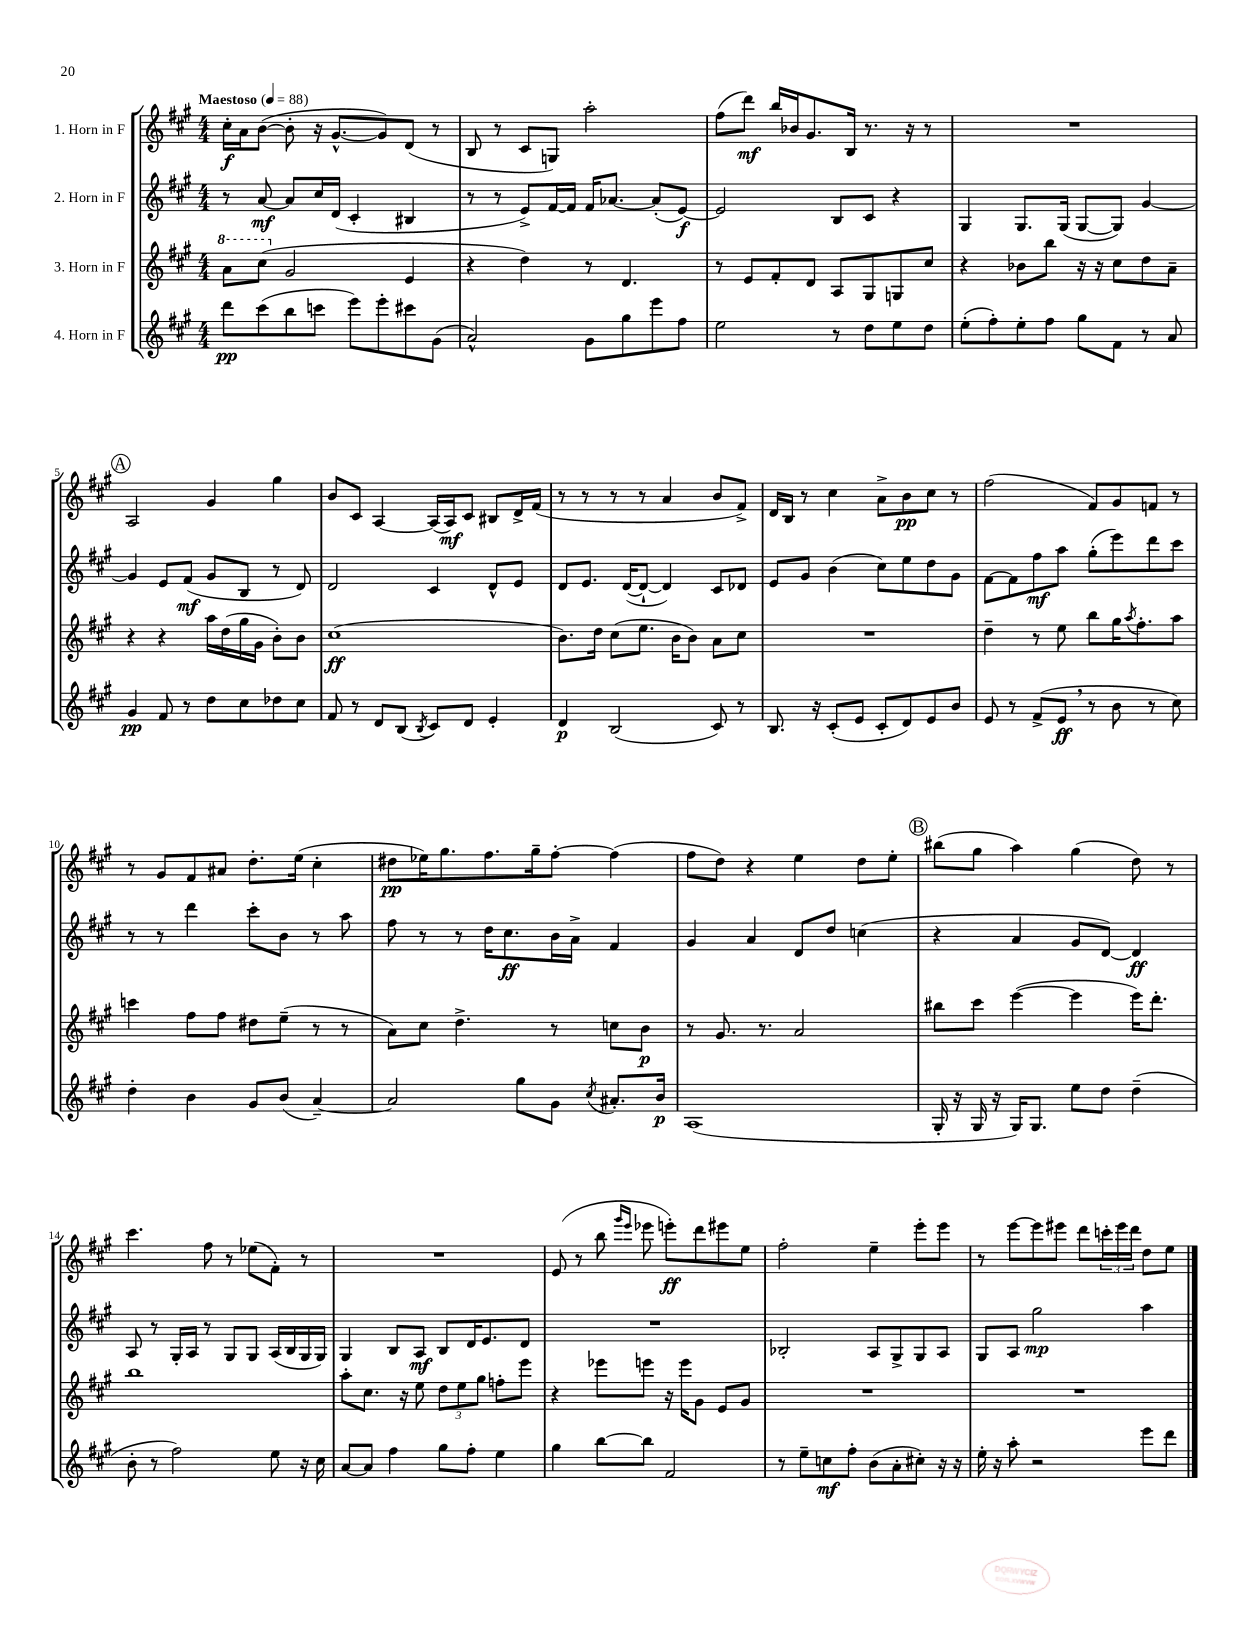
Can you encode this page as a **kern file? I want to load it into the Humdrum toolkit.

**kern	**dynam	**kern	**dynam	**kern	**dynam	**kern	**dynam
*part4	*part4	*part3	*part3	*part2	*part2	*part1	*part1
*staff4	*staff4	*staff3	*staff3	*staff2	*staff2	*staff1	*staff1
*I"4. Horn in F	*	*I"3. Horn in F	*	*I"2. Horn in F	*	*I"1. Horn in F	*
*clefG2	*	*clefG2	*	*clefG2	*	*clefG2	*
*k[f#c#g#]	*	*k[f#c#g#]	*	*k[f#c#g#]	*	*k[f#c#g#]	*
*M4/4	*	*M4/4	*	*M4/4	*	*M4/4	*
*MM88	*	*MM88	*	*MM88	*	*MM88	*
*	*	*8va	*	*	*	*	*
=1	=1	=1	=1	=1	=1	=1	=1
!	!	!	!	!	!	!LO:TX:a:B:t=Maestoso	!
8ddd\L	pp	8aa\L	.	8r	.	16cc#'\LL	f
.	.	.	.	.	.	16a\J	.
(8ccc#\	.	(8ccc#\J	.	[8a/	mf	([8b\J	.
*	*	*X8va	*	*	*	*	*
8bb\	.	2g#/	.	8a/L]	.	8b'\]	.
8cccn\J	.	.	.	16cc#/L	.	16r	.
.	.	.	.	(16d/JJ	.	[8.g#^^/L	.
8eee\L)	.	.	.	4c#'/	.	.	.
8eee'\	.	.	.	.	.	8g#/])	.
8ccc#X\	.	4e/	.	4B#X/	.	(8d/J	.
(8g#\J	.	.	.	.	.	8r	.
=2	=2	=2	=2	=2	=2	=2	=2
2a^^/)	.	4r	.	8r	.	8B/	.
.	.	.	.	8r	.	8r	.
.	.	4dd\)	.	8e^/L)	.	8c#/L	.
.	.	.	.	[16f#/L	.	8Gn/J)	.
.	.	.	.	16f#/JJ]	.	.	.
8g#\L	.	8r	.	16f#/KL	.	2aa'\	.
.	.	.	.	[8.a-X/J	.	.	.
8gg#\	.	4.d/	.	.	.	.	.
8eee\	.	.	.	(8a-'/L]	.	.	.
8ff#\J	.	.	.	[8e/J)	f	.	.
=3	=3	=3	=3	=3	=3	=3	=3
2ee\	.	8r	.	2e/]	.	(8ff#\L	.
.	.	8e/L	.	.	.	8ddd\J)	mf
.	.	8f#'/	.	.	.	16bb/LL	.
.	.	.	.	.	.	16b-X/J	.
.	.	8d/J	.	.	.	8.g#/	.
8r	.	8A/L	.	8B/L	.	.	.
.	.	.	.	.	.	16B/Jk	.
8dd\L	.	8G#/	.	8c#/J	.	8.r	.
8ee\	.	8Gn/	.	4r	.	.	.
.	.	.	.	.	.	16r	.
8dd\J	.	8cc#/J	.	.	.	8r	.
=4	=4	=4	=4	=4	=4	=4	=4
(8ee'\L	.	4r	.	4G#/	.	1r	.
8ff#'\)	.	.	.	.	.	.	.
8ee'\	.	8b-X\L	.	8.G#/L	.	.	.
8ff#\J	.	8bb\J	.	.	.	.	.
.	.	.	.	(16G#/Jk	.	.	.
8gg#\L	.	16r	.	[8G#/L	.	.	.
.	.	16r	.	.	.	.	.
8f#\J	.	8cc#\L	.	8G#/J])	.	.	.
8r	.	8dd\	.	[4g#/	.	.	.
8a/	.	8a~\J	.	.	.	.	.
!!LO:LB:g=z
!!LO:REH:place=s1:t=A
=5	=5	=5	=5	=5	=5	=5	=5
4g#/	pp	4r	.	4g#/]	.	2A/	.
8f#/	.	4r	.	8e/L	.	.	.
8r	.	.	.	(8f#/J	mf	.	.
8dd\L	.	16aa\LL	.	8g#/L	.	4g#/	.
.	.	(16dd\	.	.	.	.	.
8cc#\	.	16gg#\	.	8B/J	.	.	.
.	.	16g#\JJ	.	.	.	.	.
8dd-X\	.	8b'\L)	.	8r	.	4gg#\	.
8cc#\J	.	8b\J	.	8d/)	.	.	.
=6	=6	=6	=6	=6	=6	=6	=6
8f#/	.	(1cc#	ff	2d/	.	8b/L	.
8r	.	.	.	.	.	8c#/J	.
8d/L	.	.	.	.	.	[4A/	.
(8B/J	.	.	.	.	.	.	.
8qB/	.	.	.	.	.	.	.
8c#/L)	.	.	.	4c#/	.	(16A/LL]	.
.	.	.	.	.	.	16A/J)	mf
8d/J	.	.	.	.	.	8c#/J	.
4e'/	.	.	.	8d^^/L	.	8B#X/L	.
.	.	.	.	8e/J	.	16d^/L	.
.	.	.	.	.	.	(16f#/JJ	.
=7	=7	=7	=7	=7	=7	=7	=7
4d/	p	8.b\L)	.	8d/L	.	8r	.
.	.	.	.	8.e/J	.	8r	.
.	.	16dd\Jk	.	.	.	.	.
(2B/	.	(8cc#\L	.	.	.	8r	.
.	.	.	.	([16d/KL	.	.	.
.	.	8.ee\J	.	8d`/J_	.	8r	.
.	.	.	.	4d/])	.	4a/	.
.	.	16b\KL	.	.	.	.	.
.	.	8b\J)	.	.	.	.	.
8c#/)	.	8a\L	.	8c#/L	.	8b/L	.
8r	.	8cc#\J	.	8d-X/J	.	8f#^/J)	.
=8	=8	=8	=8	=8	=8	=8	=8
8.B/	.	1r	.	8e/L	.	16d/LL	.
.	.	.	.	.	.	16B/JJ	.
.	.	.	.	8g#/J	.	8r	.
16r	.	.	.	.	.	.	.
(8c#'/L	.	.	.	(4b\	.	4cc#\	.
8e/J	.	.	.	.	.	.	.
8c#'/L	.	.	.	8cc#\L)	.	8a^\L	.
8d/)	.	.	.	8ee\	.	8b\	pp
8e/	.	.	.	8dd\	.	8cc#\J	.
8b/J	.	.	.	8g#\J	.	8r	.
=9	=9	=9	=9	=9	=9	=9	=9
8e/	.	4dd~\	.	[8f#\L	.	(2ff#\	.
8r	.	.	.	8f#\]	.	.	.
(8f#^/L	.	8r	.	8ff#\	mf	.	.
8e,/J	ff	8ee\	.	8aa\J	.	.	.
8r	.	8bb\L	.	(8gg#'\L	.	8f#/L)	.
8b\	.	16gg#\K	.	8eee\)	.	8g#/	.
.	.	8qaa/	.	.	.	.	.
.	.	8.ff#'\	.	.	.	.	.
8r	.	.	.	8ddd\	.	8fn/J	.
8cc#\)	.	8aa\J	.	8ccc#\J	.	8r	.
!!LO:LB:g=z
=10	=10	=10	=10	=10	=10	=10	=10
4dd'\	.	4cccn\	.	8r	.	8r	.
.	.	.	.	8r	.	8g#/L	.
4b\	.	8ff#\L	.	4ddd\	.	8f#/	.
.	.	8ff#\J	.	.	.	8a#X/J	.
8g#/L	.	8dd#X\L	.	8ccc#'\L	.	8.dd'\L	.
(8b/J	.	(8ee~\J	.	8b\J	.	.	.
.	.	.	.	.	.	(16ee\Jk	.
[4a~/)	.	8r	.	8r	.	4cc#'\	.
.	.	8r	.	8aa\	.	.	.
=11	=11	=11	=11	=11	=11	=11	=11
2a/]	.	8a\L)	.	8ff#\	.	8dd#X\L	pp
.	.	8cc#\J	.	8r	.	16ee-X\K)	.
.	.	.	.	.	.	8.gg#\	.
.	.	4.dd^\	.	8r	.	.	.
.	.	.	.	16dd\KL	.	8.ff#\	.
.	.	.	.	8.cc#\	ff	.	.
8gg#\L	.	.	.	.	.	.	.
.	.	.	.	.	.	16gg#~\k	.
8g#\J	.	8r	.	16b\L	.	[8ff#'\J	.
.	.	.	.	16a^\JJ	.	.	.
8qcc#/	.	.	.	.	.	.	.
8.a#X'/L	.	8ccn\L	.	4f#/	.	(4ff#\]	.
.	.	8b\J	p	.	.	.	.
16b/Jk	p	.	.	.	.	.	.
=12	=12	=12	=12	=12	=12	=12	=12
(1A	.	8r	.	4g#/	.	8ff#\L	.
.	.	8.g#/	.	.	.	8dd\J)	.
.	.	.	.	4a/	.	4r	.
.	.	8.r	.	.	.	.	.
.	.	2a/	.	8d/L	.	4ee\	.
.	.	.	.	8dd/J	.	.	.
.	.	.	.	(4ccn\	.	8dd\L	.
.	.	.	.	.	.	8ee'\J	.
!!LO:REH:place=s1:t=B
=13	=13	=13	=13	=13	=13	=13	=13
16G#'/	.	8bb#X\L	.	4r	.	(8bb#X\L	.
16r	.	.	.	.	.	.	.
16G#/	.	8ccc#\J	.	.	.	8gg#\J	.
16r	.	.	.	.	.	.	.
16G#/KL)	.	([4eee\	.	4a/	.	4aa\)	.
8.G#/J	.	.	.	.	.	.	.
8ee\L	.	4eee\]	.	8g#/L	.	(4gg#\	.
8dd\J	.	.	.	[8d/J)	.	.	.
(4dd~\	.	16eee\KL)	.	4d/]	ff	8dd\)	.
.	.	8.ddd'\J	.	.	.	.	.
.	.	.	.	.	.	8r	.
!!LO:LB:g=z
=14	=14	=14	=14	=14	=14	=14	=14
8b'\	.	1bb	.	8A/	.	4.ccc#\	.
8r	.	.	.	8r	.	.	.
2ff#\)	.	.	.	16G#'/LL	.	.	.
.	.	.	.	16A/JJ	.	.	.
.	.	.	.	8r	.	8ff#\	.
.	.	.	.	8G#/L	.	8r	.
.	.	.	.	8G#/J	.	(8ee-X\L	.
8ee\	.	.	.	(16A/LL	.	8f#'\J)	.
.	.	.	.	16B/	.	.	.
16r	.	.	.	16G#/	.	8r	.
16cc#\	.	.	.	16G#/JJ)	.	.	.
=15	=15	=15	=15	=15	=15	=15	=15
[8a/L	.	8aa'\L	.	4G#/	.	1r	.
8a/J]	.	8.cc#\J	.	.	.	.	.
4ff#\	.	.	.	8B/L	.	.	.
.	.	16r	.	.	.	.	.
.	.	8ee\	.	8A/J	mf	.	.
8gg#\L	.	12dd\L	.	8B/L	.	.	.
.	.	12ee\	.	.	.	.	.
8ff#'\J	.	.	.	16d/K	.	.	.
.	.	12gg#\J	.	.	.	.	.
.	.	.	.	8.e/	.	.	.
4ee\	.	8ffn'\L	.	.	.	.	.
.	.	8eee\J	.	8d/J	.	.	.
=16	=16	=16	=16	=16	=16	=16	=16
4gg#\	.	4r	.	1r	.	(8e/	.
.	.	.	.	.	.	8r	.
[8bb\L	.	8eee-X\L	.	.	.	8bb\	.
.	.	.	.	.	.	16qqggg#/LL	.
.	.	.	.	.	.	16qqeee/JJ	.
8bb\J]	.	8eeen\J	.	.	.	8eee-X\	.
2f#/	.	16r	.	.	.	8eeen'\L)	ff
.	.	16eee\KL	.	.	.	.	.
.	.	8g#\J	.	.	.	8ddd\	.
.	.	8e/L	.	.	.	8eee#X\	.
.	.	8g#/J	.	.	.	8ee\J	.
=17	=17	=17	=17	=17	=17	=17	=17
8r	.	1r	.	2B-X'/	.	2ff#'\	.
8ee~\L	.	.	.	.	.	.	.
8ccn\	mf	.	.	.	.	.	.
8ff#'\J	.	.	.	.	.	.	.
(8b\L	.	.	.	8A/L	.	4ee~\	.
8a'\	.	.	.	8G#^/	.	.	.
8cc#X'\J)	.	.	.	8G#/	.	8eee'\L	.
16r	.	.	.	8A/J	.	8eee\J	.
16r	.	.	.	.	.	.	.
=18	=18	=18	=18	=18	=18	=18	=18
16ee'\	.	1r	.	8G#/L	.	8r	.
16r	.	.	.	.	.	.	.
8aa'\	.	.	.	8A/J	.	[8eee\L	.
2r	.	.	.	2gg#\	mp	8eee\]	.
.	.	.	.	.	.	8eee#X\J	.
.	.	.	.	.	.	8ddd\L	.
.	.	.	.	.	.	24cccn'\L	.
.	.	.	.	.	.	24eee#\	.
.	.	.	.	.	.	24ddd\JJ	.
8eee\L	.	.	.	4aa\	.	8dd\L	.
8ddd\J	.	.	.	.	.	8ee\J	.
==	==	==	==	==	==	==	==
*-	*-	*-	*-	*-	*-	*-	*-
